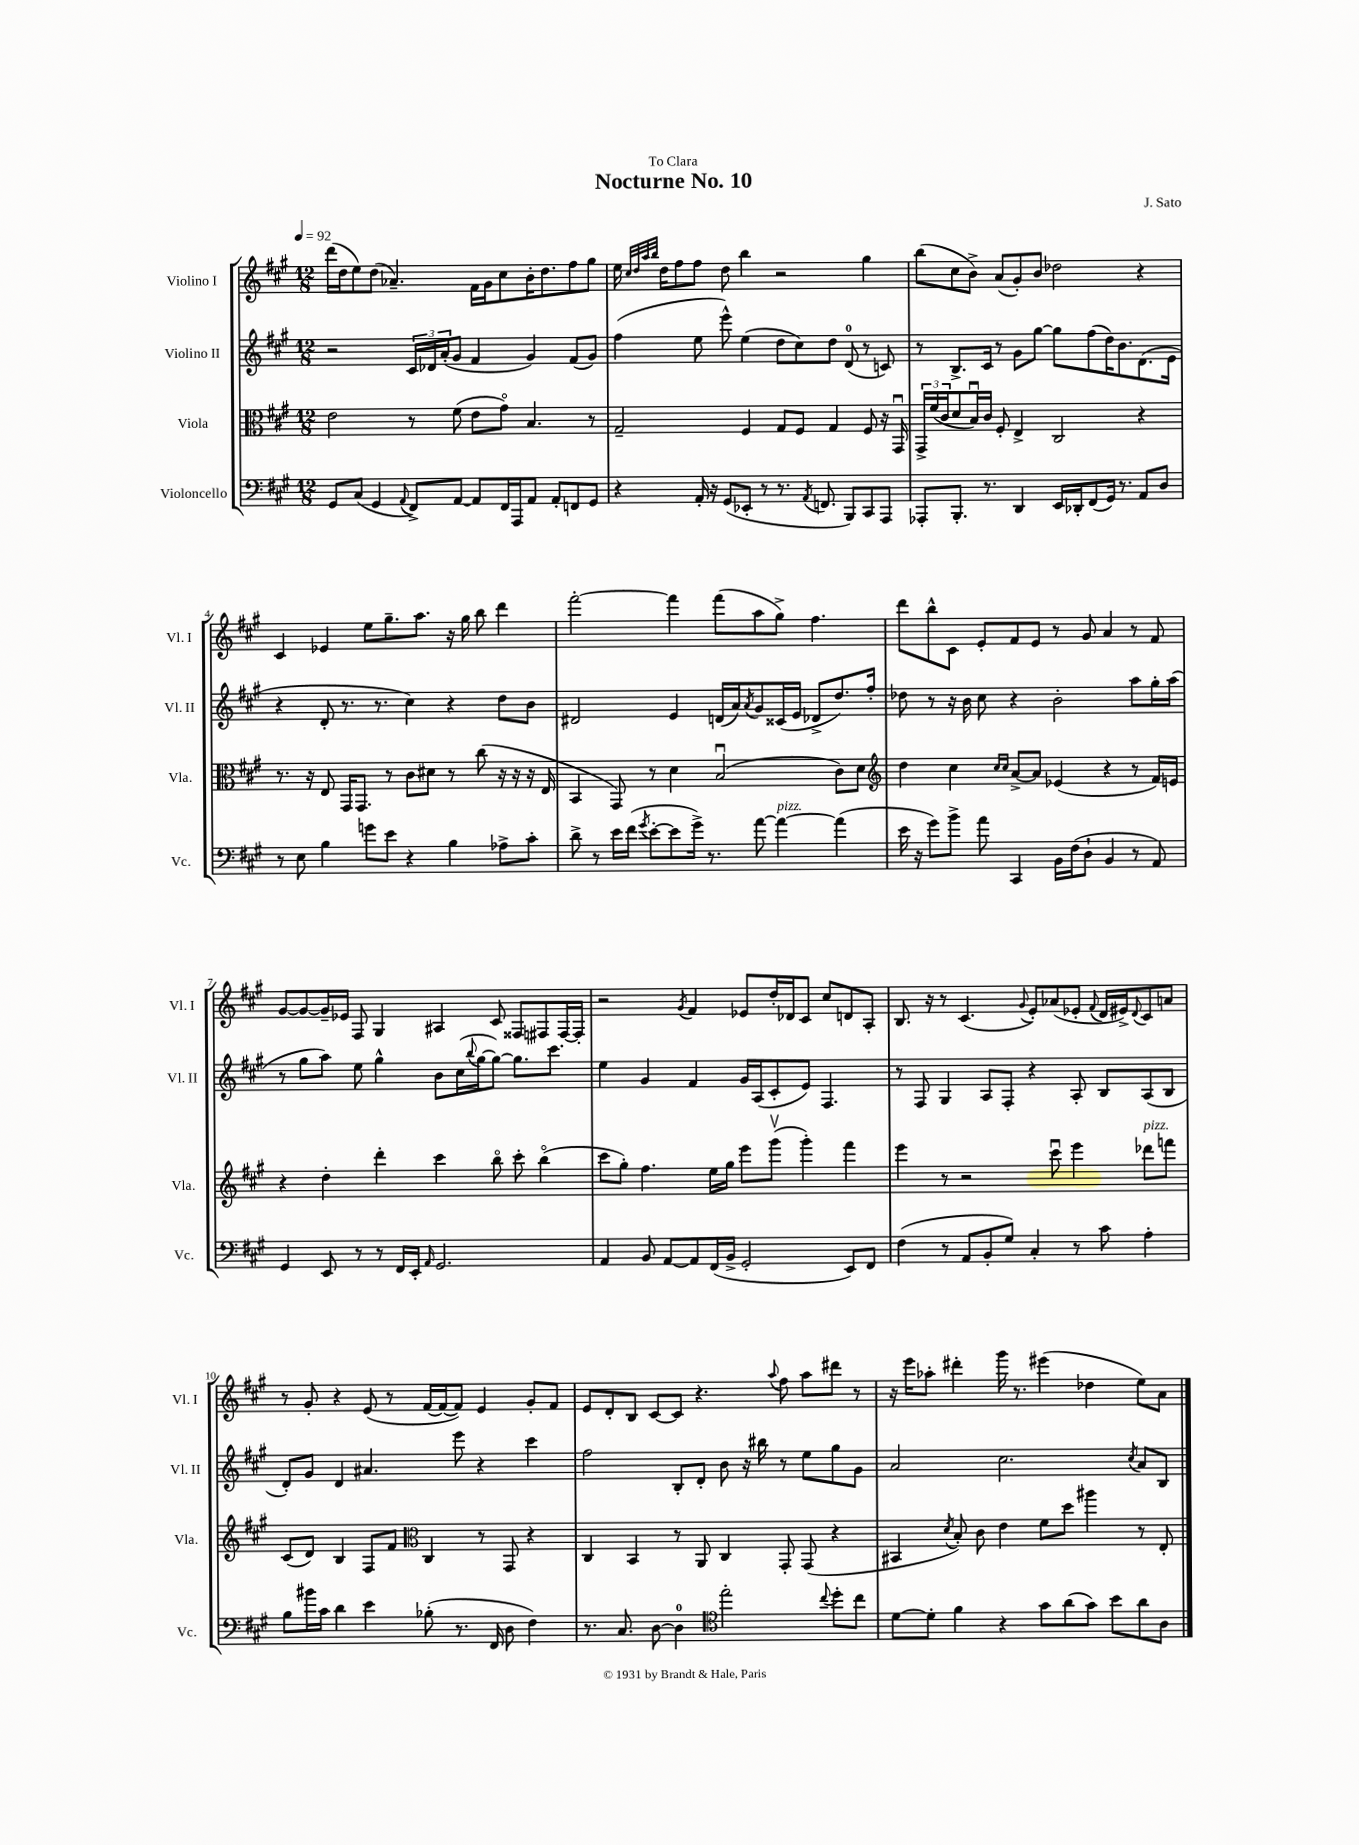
\header { title = "Nocturne No. 10" composer = "J. Sato" dedication = "To Clara" }
<<
\new StaffGroup <<
\new Staff = "s0" \with { instrumentName = "Violino I" shortInstrumentName = "Vl. I" } {
    \clef treble \key a \major \numericTimeSignature \time 12/8 \tempo 4 = 92
    d'''16( d''16 e''8) d''8( aes'4.--) fis'16 gis'16 cis''8 b'16-. d''8. fis''8 gis''8 |
    e''16 \grace { cis''32 d''32 a''32 b''32 } d''16 fis''8 fis''8 d''8 b''4 r2 gis''4 |
    b''8( cis''8 b'8->) a'8( gis'8-.) b'8 des''2 r4 |
    cis'4 ees'4 e''8 gis''8.-- a''8. r16 gis''16 b''8 d'''4 |
    fis'''2~-. fis'''4 fis'''8( a''8 gis''8->) fis''4. |
    d'''8 b''8-^ cis'8 e'8-. fis'8 e'8 r8 gis'8 a'4 r8 fis'8 |
    gis'8~ gis'8~ gis'16-- ees'16 fis8 gis4 ais4 cis'8 fisis8 fis8 fis16~ fis16-. |
    r2 \acciaccatura { gis'8 } fis'4 ees'8 d''16-. des'16 cis'8 cis''8 d'8 a8-. |
    b8. r16 r8 cis'4.( \appoggiatura { gis'8 } e'8-.) aes'8( ees'8-. \appoggiatura { fis'8 } d'16 eis'16->) \appoggiatura { d'8 } cis'8 a'8 |
    r8 gis'8-. r4 e'8( r8 fis'16~ fis'16~ fis'8) e'4 gis'8-. fis'8 |
    e'8 d'8-. b8 cis'8~ cis'8 r4. \appoggiatura { a''8 } fis''8 a''8 dis'''8 r8 |
    r16 e'''16 aes''8-. dis'''4-. gis'''16 r8. eis'''4( des''4 e''8) a'8 \bar "|." |
}
\new Staff = "s1" \with { instrumentName = "Violino II" shortInstrumentName = "Vl. II" } {
    \clef treble \key a \major \numericTimeSignature \time 12/8
    r2 \tuplet 3/2 { cis'16 des'16 a'16-.( } gis'8 fis'4 gis'4) fis'8( gis'8) |
    fis''4( e''8 e'''8-^) e''4( d''8 cis''8) d''8 d'8-0( r8 c'8) |
    r8 b8.-> cis'16 r8 gis'8 gis''8~ gis''8 fis''8( d''16) b'8. d'8.( e'16 |
    r4 d'8-. r8. r8. cis''4) r4 d''8 b'8 |
    dis'2 e'4 d'16( a'16) \acciaccatura { a'8 } gis'8 cisis'16( e'16 des'8-> d''8.) fis''16-. |
    des''8 r8 r16 b'16 cis''8 r4 b'2-. a''8 gis''16-. a''16( |
    r8 gis''8 a''8) e''8 gis''4-^ b'8 cis''16( \appoggiatura { b''8 } gis''16~ gis''8~) gis''8. cis'''8. |
    e''4 gis'4 fis'4 gis'16 a16( cis'8-. e'8) fis4. |
    r8 fis8 gis4 a8 fis8-. r4 a8-. b8 a8( b8 |
    d'8-.) gis'8 d'4 ais'4. e'''8 r4 cis'''4 |
    fis''2 b8-. d'8-. b'8 r16 bis''16 r8 e''8 gis''8 gis'8 |
    a'2 cis''2. \acciaccatura { cis''8 } a'8 b8 \bar "|." |
}
\new Staff = "s2" \with { instrumentName = "Viola" shortInstrumentName = "Vla." } {
    \clef alto \key a \major \numericTimeSignature \time 12/8
    e'2 r8 fis'8( e'8 gis'8\flageolet) b4. r8 |
    gis2-- fis4 gis8 fis8 gis4 fis8 r16 gis,16\downbow |
    \tuplet 3/2 { gis,16-> fis'16( cis'16 } d'8 b16\downbow) cis'16 fis8-. e4-> cis2 r4 |
    r8. r16 e8 gis,16 gis,8. r8 cis'8 dis'8 r8 cis''8( r16 r16 r16 e16 |
    b,4 gis,8) r8 d'4 b2\downbow( cis'8) d'8 |
    \clef treble d''4 cis''4 \grace { cis''16 cis''16 } a'8~-> a'8 ees'4( r4 r8 fis'16) e'16 |
    r4 d''4-. d'''4-. cis'''4 b''8\flageolet cis'''8-. b''4\flageolet( |
    cis'''8 gis''8-.) fis''4. e''16 gis''16 e'''8 gis'''8\upbow( gis'''4-.) fis'''4 |
    e'''4 r8 r2 cis'''8\downbow e'''4 des'''8^\markup { \italic "pizz." } f'''8 |
    cis'8( d'8) b4 fis8 fis'8 \clef alto cis4 r8 gis,8 r4 |
    cis4 b,4 r8 a,8 cis4 gis,8-. gis,8( r4 |
    bis,4 \acciaccatura { d'8 } b8-.) cis'8 e'4 fis'8 d''8 ais''4 r8 e8-. \bar "|." |
}
\new Staff = "s3" \with { instrumentName = "Violoncello" shortInstrumentName = "Vc." } {
    \clef bass \key a \major \numericTimeSignature \time 12/8
    gis,8 cis8( gis,4 \appoggiatura { a,8 } fis,8->) a,8~ a,8 fis,16 a,,16 a,8 a,8-. f,8 gis,8 |
    r4 a,16-. r16 gis,8( ees,8-. r8 r8. \acciaccatura { a,8 } f,8. b,,8) cis,8 a,,8 |
    aes,,8-. b,,8.-. r8. d,4 e,16 des,16-. fis,8( gis,16) r8. a,8 d8 |
    r8 e8 b4 g'8 e'8 r4 b4 aes8-> cis'8-. |
    d'8-> r8 e'16 fis'16( \acciaccatura { gis'8 } e'8~-. e'8 gis'16->) r8. a'8~ a'4~^\markup { \italic "pizz." } a'4( |
    e'16 r16 gis'8) b'8-> a'8 cis,4 b,16 fis16( d8-! b,4 r8 a,8) |
    gis,4 e,8 r8 r8 fis,16 e,16-. \grace { a,16 } gis,2. |
    a,4 b,8 a,8~ a,8 fis,16( b,16-> gis,2-. e,8) fis,8 |
    fis4( r8 a,8 b,8-. gis8) cis4-. r8 cis'8 a4-. |
    b8 bis'16 cis'16 d'4 e'4 bes8-.( r8. fis,16 d8 fis4) |
    r8. cis8. d8~ d4-0 \clef tenor e''2-. \appoggiatura { cis''8 } d''8-. cis''8 |
    d'8~ d'8-. fis'4 r4 gis'8 a'8( gis'8) b'8 a'8 a8 \bar "|." |
}
>>
>>
